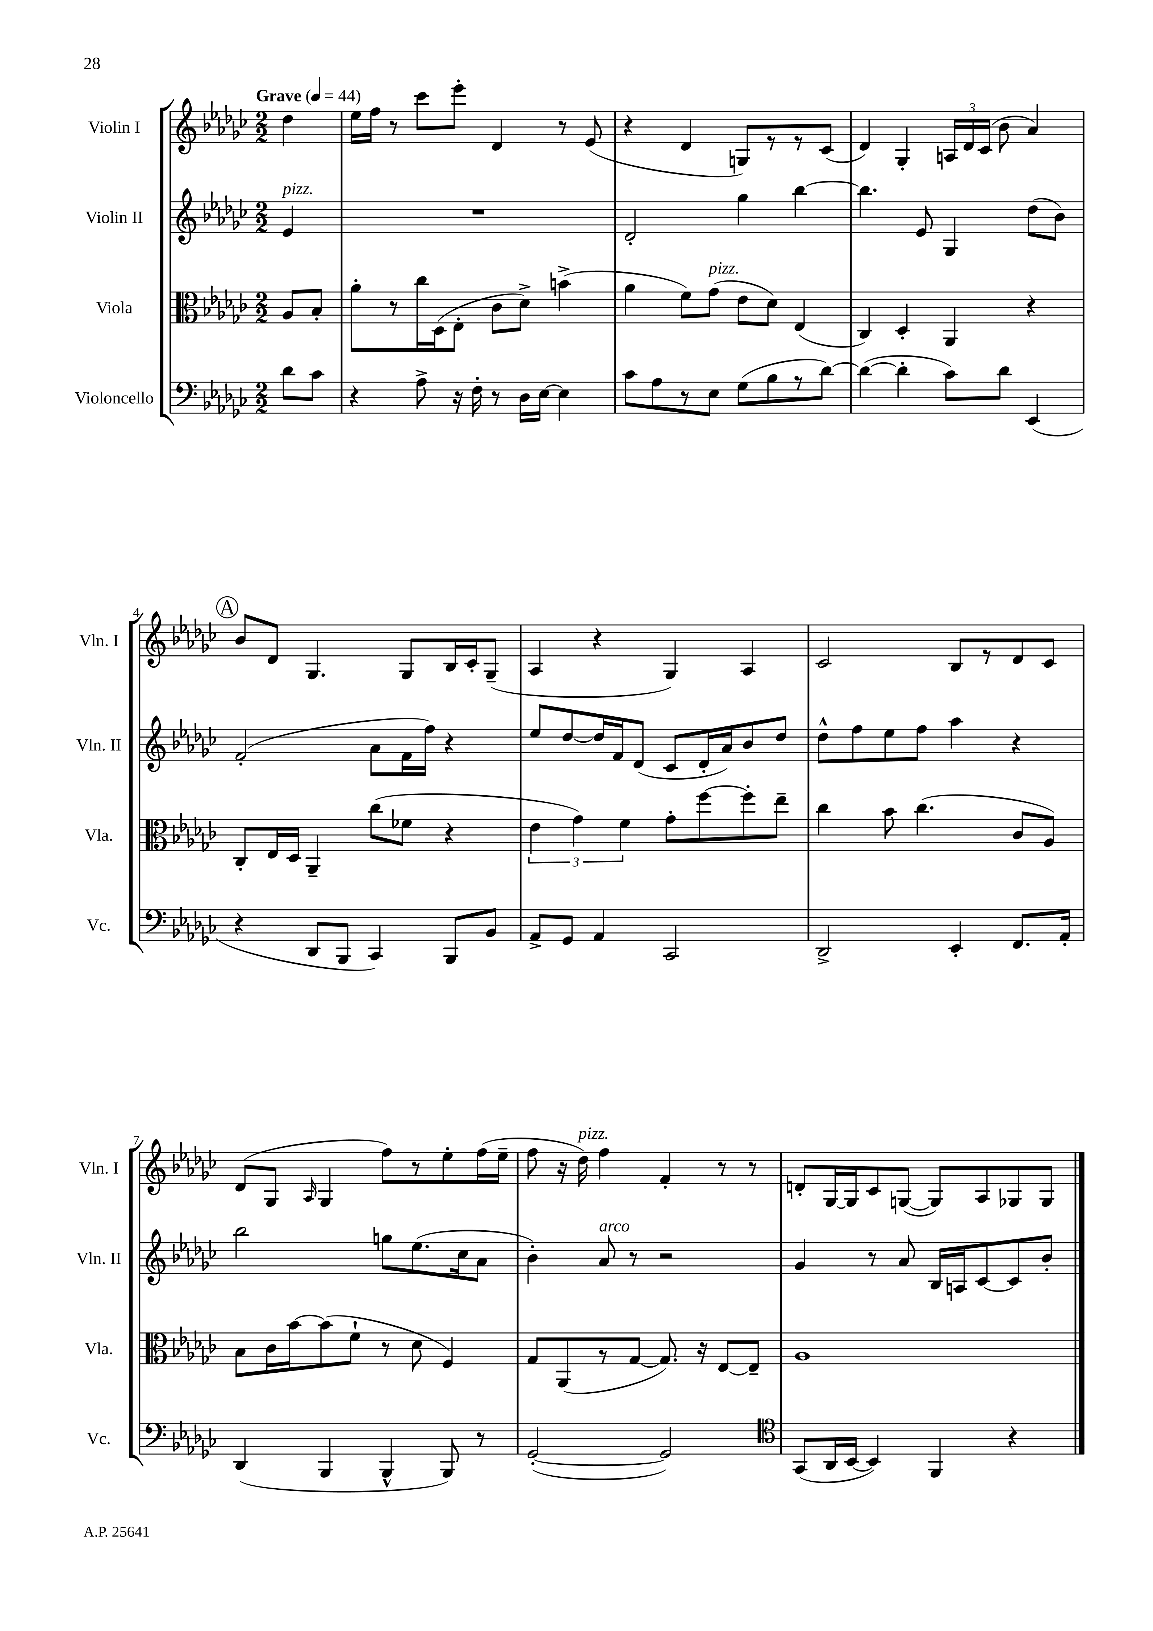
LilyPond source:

<<
\new StaffGroup <<
\new Staff = "s0" \with { instrumentName = "Violin I" shortInstrumentName = "Vln. I" } {
    \clef treble \key ges \major \numericTimeSignature \time 2/2 \partial 4 \tempo "Grave" 4 = 44
    \autoBeamOff des''4 |
    ees''16[ f''16] r8 ces'''8[ ees'''8]-. des'4 r8 ees'8( |
    r4 des'4 g8[) r8 r8 ces'8]( |
    des'4) ges4-. \tuplet 3/2 { a16[ des'16 ces'16]( } bes'8 aes'4) |
    \mark \markup { \circle "A" } bes'8[ des'8] ges4. ges8[ bes16 ces'16-. ges8]--( |
    aes4 r4 ges4) aes4 |
    ces'2 bes8[ r8 des'8 ces'8] |
    des'8[( ges8] \grace { aes16 } ges4 f''8[) r8 ees''8-. f''16( ees''16]-- |
    f''8 r16 des''16^\markup { \italic "pizz." }) f''4 f'4-. r8 r8 |
    d'8[-. ges16~ ges16 ces'8 g8]~( g8[) aes8 ges8 ges8] \bar "|." |
}
\new Staff = "s1" \with { instrumentName = "Violin II" shortInstrumentName = "Vln. II" } {
    \clef treble \key ges \major \numericTimeSignature \time 2/2 \partial 4
    \autoBeamOff ees'4^\markup { \italic "pizz." } |
    R1 |
    des'2-. ges''4 bes''4~ |
    bes''4. ees'8 ges4 des''8[( bes'8]) |
    \mark \markup { \circle "A" } f'2-.( aes'8[ f'16 f''16]) r4 |
    ees''8[ des''8~ des''16 f'16 des'8]( ces'8[ des'16-. aes'16) bes'8 des''8] |
    des''8[-^ f''8 ees''8 f''8] aes''4 r4 |
    bes''2 g''8[ ees''8.( ces''16 aes'8] |
    bes'4-.) aes'8^\markup { \italic "arco" } r8 r2 |
    ges'4 r8 aes'8 bes16[ a16 ces'8~ ces'8 bes'8]-. \bar "|." |
}
\new Staff = "s2" \with { instrumentName = "Viola" shortInstrumentName = "Vla." } {
    \clef alto \key ges \major \numericTimeSignature \time 2/2 \partial 4
    \autoBeamOff aes8[ bes8]-. |
    aes'8[-. r8 ces''16 des16( ees8]-. ces'8[ des'8]->) b'4->( |
    aes'4 f'8[) ges'8]^\markup { \italic "pizz." }( ees'8[ des'8]) ees4( |
    ces4) des4-. aes,4 r4 |
    \mark \markup { \circle "A" } ces8[-. ees16 des16] aes,4-- ces''8[( fes'8] r4 |
    \tuplet 3/2 { ees'4 ges'4) f'4 } ges'8[-. f''8~ f''8-. ees''8]-- |
    ces''4 bes'8 ces''4.( ces'8[ aes8]) |
    bes8[ ces'16 bes'16~ bes'8( f'8]-! r8 des'8 f4) |
    ges8[ aes,8( r8 ges8]~ ges8.) r16 ees8[~ ees8]-- |
    aes1 \bar "|." |
}
\new Staff = "s3" \with { instrumentName = "Violoncello" shortInstrumentName = "Vc." } {
    \clef bass \key ges \major \numericTimeSignature \time 2/2 \partial 4
    \autoBeamOff des'8[ ces'8] |
    r4 aes8-> r16 f16-. r8 des16[ ees16]~ ees4 |
    ces'8[ aes8 r8 ees8] ges8[( bes8 r8 des'8]~) |
    des'4~( des'4-. ces'8[) des'8] ees,4( |
    \mark \markup { \circle "A" } r4 des,8[ bes,,8] ces,4) bes,,8[ bes,8] |
    aes,8[-> ges,8] aes,4 ces,2 |
    des,2-> ees,4-. f,8.[ aes,16]-. |
    des,4( bes,,4 bes,,4-^ bes,,8) r8 |
    ges,2~-.( ges,2) |
    \clef tenor ges,8[( aes,16 bes,16]~ bes,4) f,4 r4 \bar "|." |
}
>>
>>
